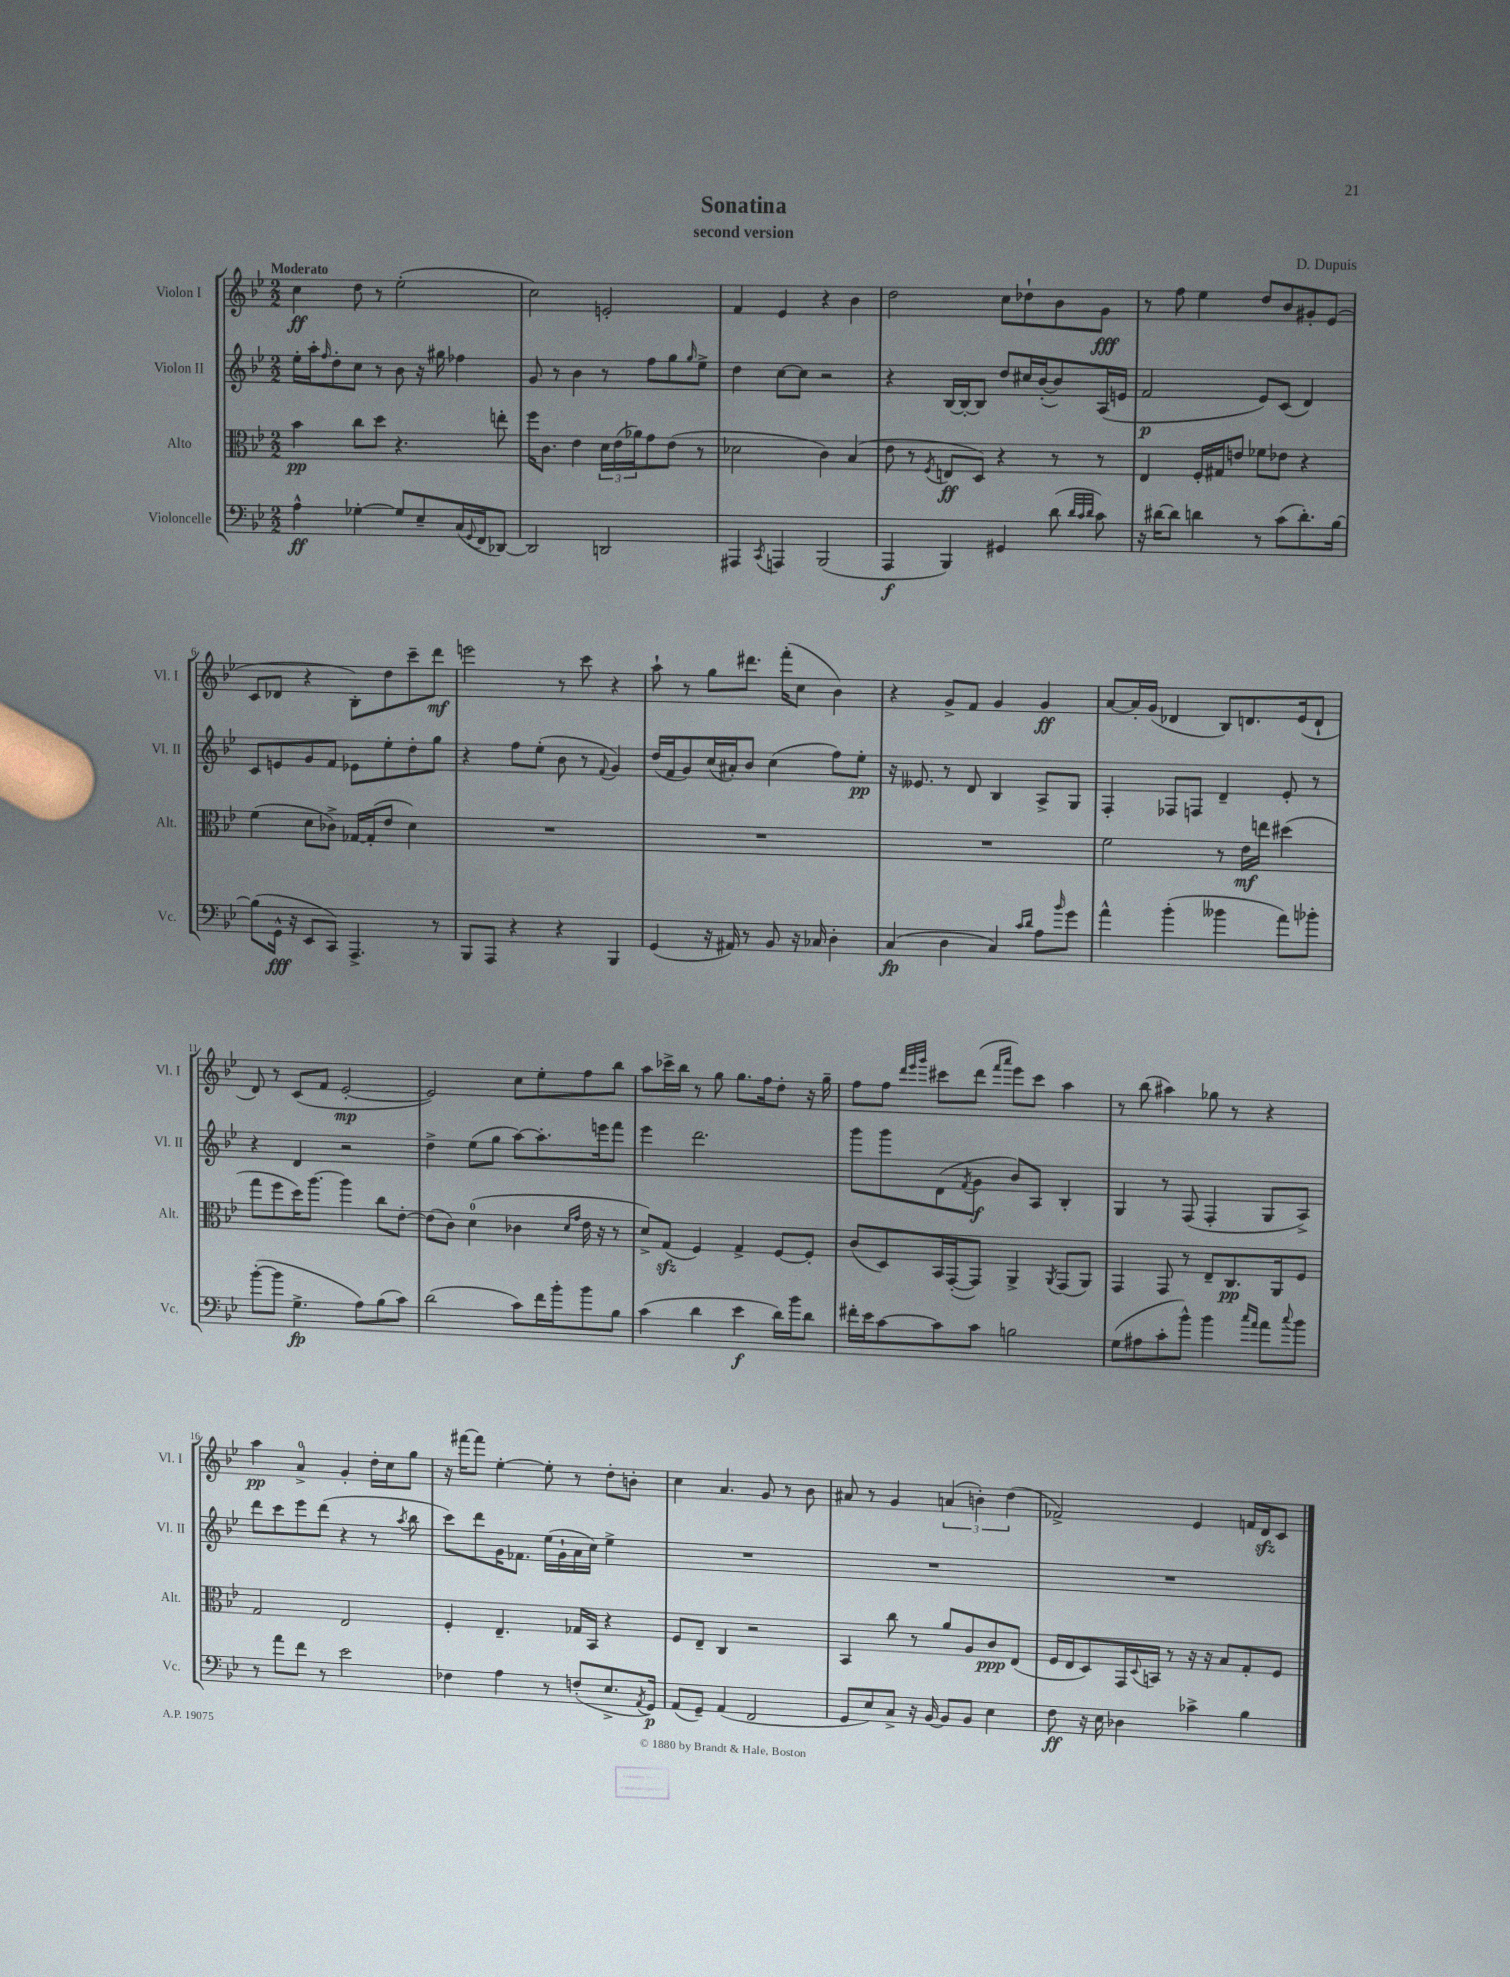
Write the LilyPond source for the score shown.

\header { title = "Sonatina" composer = "D. Dupuis" subtitle = "second version" }
<<
\new StaffGroup <<
\new Staff = "s0" \with { instrumentName = "Violon I" shortInstrumentName = "Vl. I" } {
    \clef treble \key bes \major \numericTimeSignature \time 2/2 \tempo "Moderato"
    c''4\ff d''8 r8 ees''2-.( |
    c''2) e'2-. |
    f'4 ees'4 r4 bes'4 |
    d''2 c''8 des''8-! bes'8 g'8\fff |
    r8 f''8 ees''4 d''8 bes'8 gis'8-. ees'8( |
    c'8 des'8 r4 bes8-.) d''8 c'''8-- d'''8\mf |
    e'''2 r8 c'''8 r4 |
    a''8-! r8 g''8 dis'''8. f'''16-.( c''8 bes'4) |
    r4 g'8-> f'8 g'4 g'4\ff |
    a'8~ a'16-. g'16( des'4 bes8) d'8. ees'16( d'8-! |
    d'8) r8 c'8( f'8 ees'2~-.\mp |
    ees'2) c''8 ees''8-. f''8 bes''8 |
    a''8 ces'''16-> bes''16 r8 g''8 g''8. f''16 d''8-. r16 g''16-- |
    f''8 f''8 \grace { d'''32 ees'''32 g'''32 } cis'''8 d'''8( \grace { f'''16 a'''16 } ees'''8) cis'''8 a''4 |
    r8 bes''8( ais''4) ges''8 r8 r4 |
    a''4\pp a'4-0-> g'4-. d''16-. c''16 g''8 |
    r16 fis'''16~ fis'''8 ees''4~-. ees''8-. r8 d''8-. b'8-. |
    c''4 a'4. g'8 r8 bes'8 |
    ais'8 r8 g'4 \tuplet 3/2 { a'4( b'4-.) d''4( } |
    fes'2->) ees'4 f'16 d'16\sfz c'8 \bar "|." |
}
\new Staff = "s1" \with { instrumentName = "Violon II" shortInstrumentName = "Vl. II" } {
    \clef treble \key bes \major \numericTimeSignature \time 2/2
    ees''16-. a''16-. \grace { f''16 } d''8-. c''8 r8 bes'8 r16 gis''16 fes''4 |
    g'8 r8 bes'4 r8 f''8 g''8 \grace { g''16 } ees''8-> |
    d''4 c''8~ c''8 r2 |
    r4 bes16~ bes16~-. bes8 d''8 cis''16 bes'16~-.( bes'8) a16( e'16 |
    f'2\p ees'8) c'8( d'4) |
    c'8 e'8 g'8 f'8 ees'8 ees''8-. d''8-. g''8 |
    r4 f''8 ees''8-.( bes'8 r8 \appoggiatura { f'8 } g'4) |
    d''16( f'16 g'8) c''16( ais'16-.) bes'8 c''4( f''8) ees''8-.\pp |
    r16 eeses'8. r8 d'8 bes4 a8-> g8 |
    f4-. fes8 f8 d'4-- ees'8-. r8 |
    r4 d'4 r2 |
    d''4-> ees''8( g''8 a''8~) a''8.-. e'''16 f'''8 |
    ees'''4 d'''2. |
    g'''8 g'''8 d'8( \acciaccatura { f'8 } g'8\f bes'8) a8 bes4-. |
    g4 r8 f8( f4-. g8 a8->) |
    d'''8 c'''8 ees'''8 d'''8( r4 r8 \acciaccatura { a''8 } bes''8 |
    c'''8) d'''8 g'16 fes'8. ees''16( g'16-! a'16 c''16) ees''4-> |
    R1 |
    R1 |
    R1 \bar "|." |
}
\new Staff = "s2" \with { instrumentName = "Alto" shortInstrumentName = "Alt." } {
    \clef alto \key bes \major \numericTimeSignature \time 2/2
    bes'4\pp c''8 d''8 r4. e''8-. |
    f''16 c'8. ees'4 \tuplet 3/2 { d'16 ees'16( aes'16) } g'8 ees'8( r8 |
    des'2 c'4) bes4( |
    ees'8 r8 \acciaccatura { f8 } e8\ff d8) r4 r8 r8 |
    ees4 f16-. gis16 e'8 fes'8 ees'8 r4 |
    f'4( d'8 ces'8->) ges16~ ges16-.( ees'8 d'4) |
    R1 |
    R1 |
    R1 |
    f'2 r8 ees'16\mf e''16 dis''4( |
    g''8 f''8 d''16) a''8.~ a''4 c''8 ees'8~-. |
    ees'8( c'8) d'4-0( ces'4 \grace { d'16 g'16 } ees'16 r16 r8 |
    d'8->) g8\sfz( f4) g4-> f8~ f8-. |
    c'8( d8) bes,16 g,16~-.( g,8) a,4-> \acciaccatura { a,8 } g,8( a,8) |
    g,4 g,8 r8 ees8-- c8.\pp a,16 f8 |
    g2 ees2 |
    f4-. ees4.-- ges16 bes,16 r4 |
    f8 ees8-- c4 r2 |
    bes,4 c''8 r8 a'8 a8 c'8\ppp ees8( |
    f16 ees16 d8) g,16 \appoggiatura { d8 } b,16 r8 r16 r16 bes8 g8-. f8 \bar "|." |
}
\new Staff = "s3" \with { instrumentName = "Violoncelle" shortInstrumentName = "Vc." } {
    \clef bass \key bes \major \numericTimeSignature \time 2/2
    a4-^\ff ges4~-. ges8 ees8-- c16( \appoggiatura { g,8 } f,16 des,8~) |
    des,2 d,2 |
    ais,,4 \acciaccatura { c,8 } a,,4 bes,,2( |
    a,,4\f bes,,4) gis,4 d'8( \grace { d'32 c'32 d'32 } c'8) |
    r16 dis'16~ dis'8 d'4 r8 c'8( d'8.-.) bes16~ |
    bes8( g,16-^\fff r16 ees,8 c,8) a,,4.-> r8 |
    bes,,8 a,,8 r4 r4 bes,,4 |
    g,4( r16 ais,16) r8 bes,8 r16 ces16 d4-. |
    c4\fp( d4 c4) \grace { c'16 d'16 } a8 \grace { bes'16 } g'8 |
    a'4-^ bes'4-.( beses'4 a'8) bes'8-. |
    bes'8~-.( bes'8 g4.->\fp a8) bes8( c'8) |
    d'2( c'8) f'16 bes'16-. bes'8 bes8 |
    c'4( d'4 ees'4\f d'16) bes'16 d'8 |
    fis'16-. ees'16 c'8~ c'8 c'8 b2 |
    g8( ais8 c'8-. bes'8-^) bes'4 \grace { c''16 a'16 } a'8 \appoggiatura { c''8 } bes'8 |
    r8 a'8 f'8 r8 ees'2 |
    fes4 a4 r8 f8-.( ees8.-> \acciaccatura { a,8 } g,16\p) |
    a,8( g,8--) a,4( f,2 |
    g,8 ees8) c8-> r16 bes,16~ bes,8 bes,8 ees4 |
    f8\ff r16 ees16 des4 ces'4-> bes4 \bar "|." |
}
>>
>>
